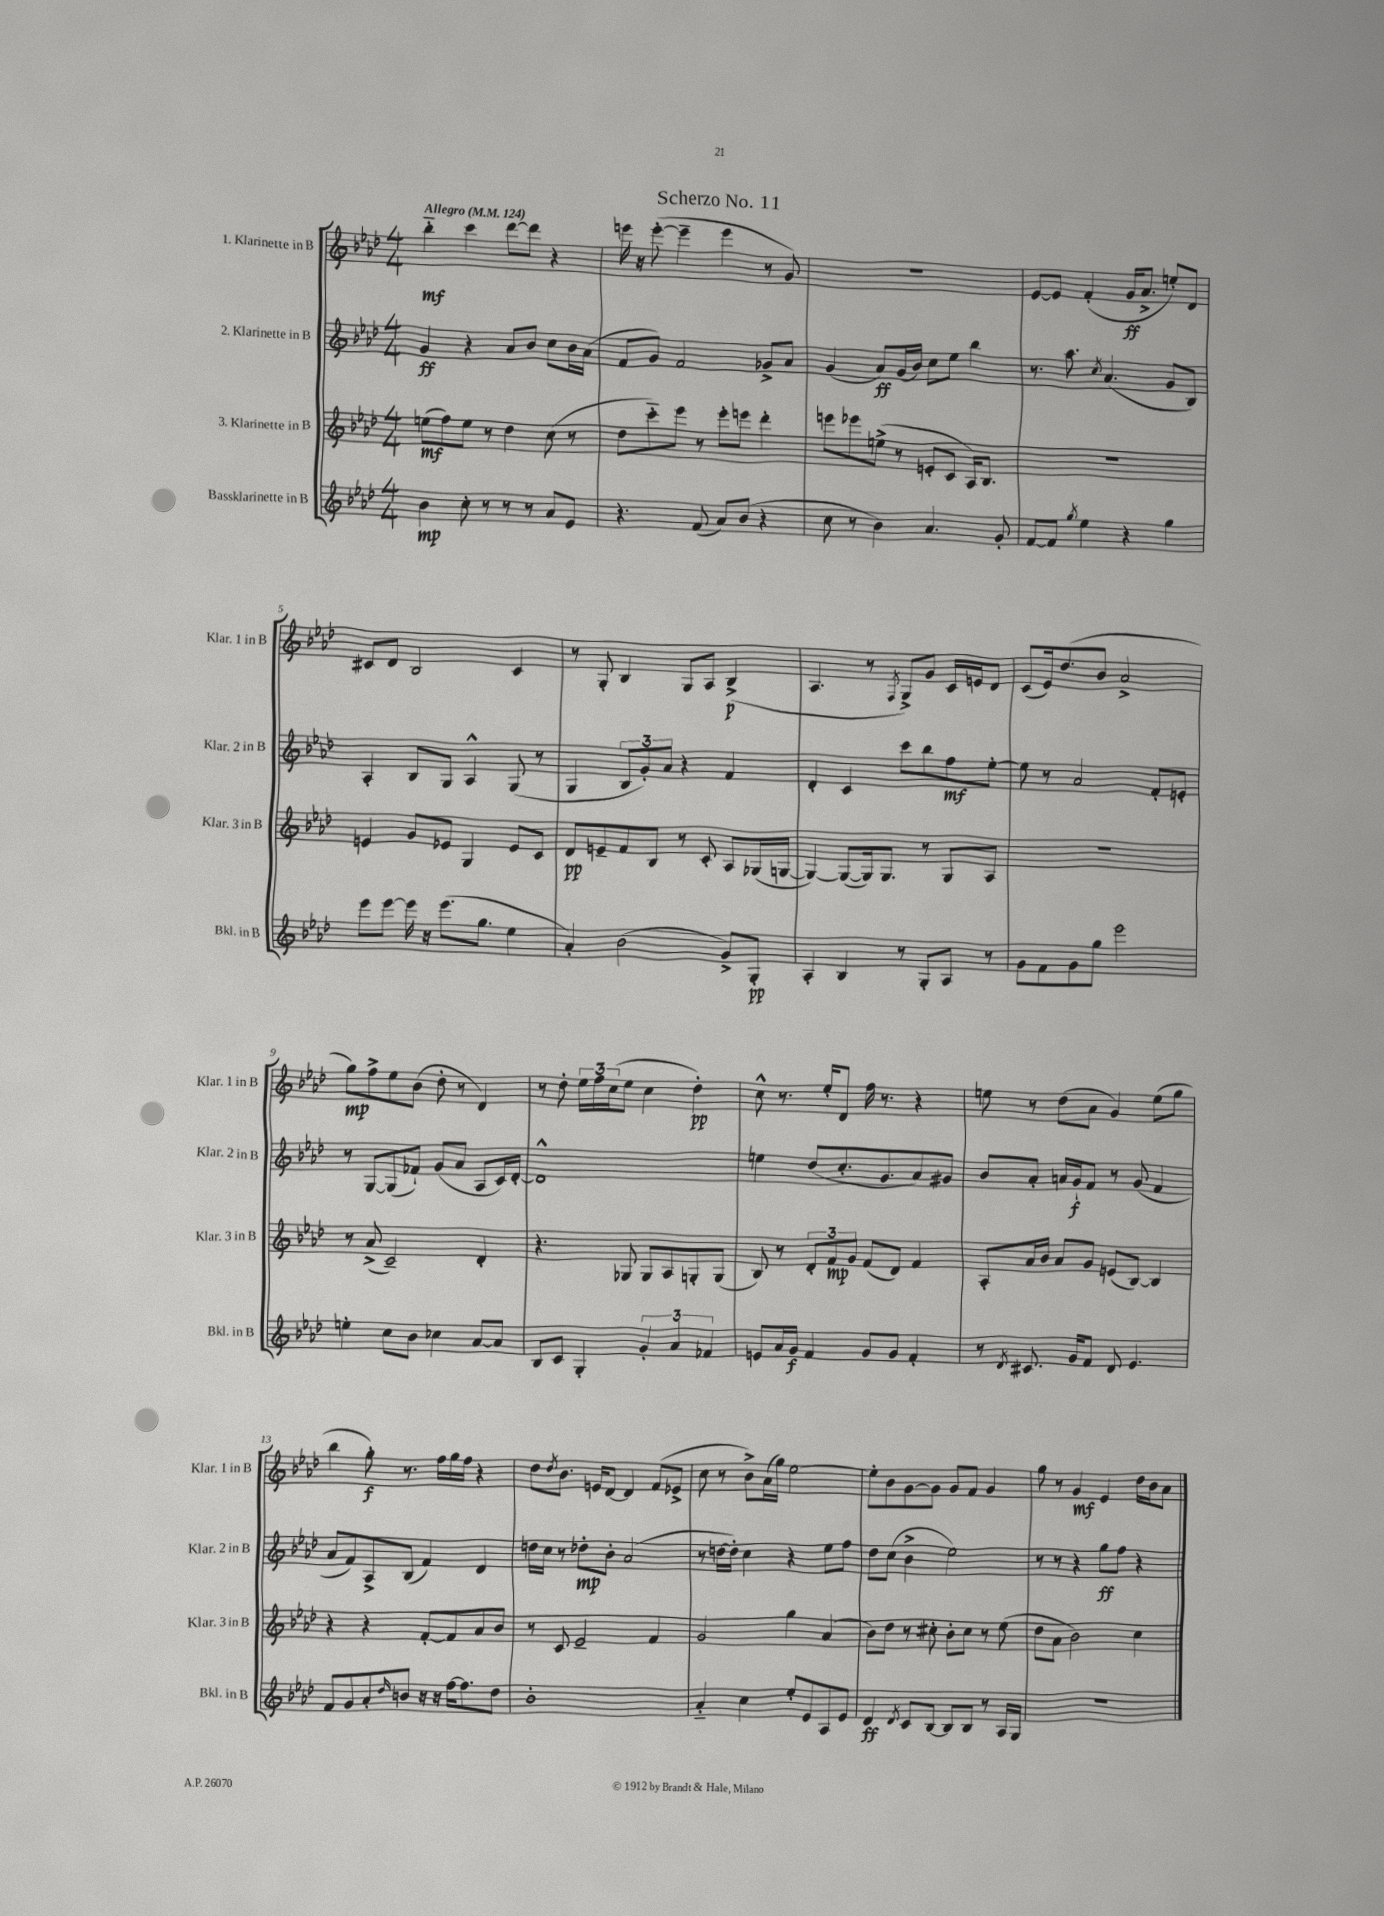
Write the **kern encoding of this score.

**kern	**dynam	**kern	**dynam	**kern	**dynam	**kern	**dynam
*part4	*part4	*part3	*part3	*part2	*part2	*part1	*part1
*staff4	*staff4	*staff3	*staff3	*staff2	*staff2	*staff1	*staff1
*I"Bassklarinette in B	*	*I"3. Klarinette in B	*	*I"2. Klarinette in B	*	*I"1. Klarinette in B	*
*I'Bkl. in B	*	*I'Klar. 3 in B	*	*I'Klar. 2 in B	*	*I'Klar. 1 in B	*
*clefG2	*	*clefG2	*	*clefG2	*	*clefG2	*
*k[b-e-a-d-]	*	*k[b-e-a-d-]	*	*k[b-e-a-d-]	*	*k[b-e-a-d-]	*
*M4/4	*	*M4/4	*	*M4/4	*	*M4/4	*
*MM124	*	*MM124	*	*MM124	*	*MM124	*
=1	=1	=1	=1	=1	=1	=1	=1
!	!	!	!	!	!	!LO:TX:a:B:t=Allegro	!
4b-\	mp	(8een\L	mf	4g/	ff	4bb-\	mf
.	.	8ff\)	.	.	.	.	.
8cc'\	.	8ee\J	.	4r	.	4ccc\	.
8r	.	8r	.	.	.	.	.
8r	.	4dd-\	.	8a-/L	.	[8ddd-\L	.
8r	.	.	.	8b-/J	.	8ddd-\J]	.
8a-/L	.	(8cc\	.	8cc\L	.	4r	.
8e-/J	.	8r	.	16b-\L	.	.	.
.	.	.	.	(16a-\JJ	.	.	.
=2	=2	=2	=2	=2	=2	=2	=2
4.r	.	8dd-\L	.	8f/L	.	16eeen\	.
.	.	.	.	.	.	16r	.
.	.	8ccc\)	.	8g/J)	.	([8eee'\	.
.	.	8eee-\J	.	2f/	.	4eee~\]	.
(8f/	.	8r	.	.	.	.	.
8a-/L)	.	8eee-'\L	.	.	.	4eee\	.
(8b-/J	.	8eeen\J	.	.	.	.	.
4r	.	4ddd-'\	.	8g-X^/L	.	8r	.
.	.	.	.	8a-/J	.	8g/)	.
=3	=3	=3	=3	=3	=3	=3	=3
8cc\	.	8eeen\L	.	(4g/	.	1r	.
8r	.	8eee-X\	.	.	.	.	.
4b-\)	.	(8een^\J	.	8a-/L)	ff	.	.
.	.	8r	.	(16g/L	.	.	.
.	.	.	.	16b-/JJ)	.	.	.
4.a-/	.	8en'/L	.	8cc\L	.	.	.
.	.	8c/J	.	8ee-\J	.	.	.
.	.	16A-/KL)	.	4bb-\	.	.	.
.	.	8.B-/J	.	.	.	.	.
8g'/	.	.	.	.	.	.	.
=4	=4	=4	=4	=4	=4	=4	=4
[8f/L	.	1r	.	8.r	.	[8e-/L	.
8f/J]	.	.	.	.	.	8e-/J]	.
.	.	.	.	8.aa-\	.	.	.
8qgg/	.	.	.	.	.	.	.
4ee-\	.	.	.	.	.	(4f'/	.
.	.	.	.	8qcc/	.	.	.
.	.	.	.	(4.a-/	.	.	.
4r	.	.	.	.	.	16g/KL	ff
.	.	.	.	.	.	8.a-^/J	.
4gg\	.	.	.	8g/L	.	8een'/L)	.
.	.	.	.	8B-/J)	.	8d-/J	.
!!LO:LB:g=z
=5	=5	=5	=5	=5	=5	=5	=5
8eee-\L	.	4en/	.	4A-'/	.	8c#X/L	.
[8eee-\J	.	.	.	.	.	8d-/J	.
16eee-\]	.	8g/L	.	8B-/L	.	2B-/	.
16r	.	.	.	.	.	.	.
(8.eee-\L	.	8e-X/J	.	8G/J	.	.	.
.	.	4G/	.	4A-^^/	.	.	.
8.gg\J	.	.	.	.	.	.	.
4ee-\	.	8e-/L	.	(8G/	.	4c#/	.
.	.	8c/J	.	8r	.	.	.
=6	=6	=6	=6	=6	=6	=6	=6
4a-'/)	.	8d-/L	pp	4G/	.	8r	.
.	.	8en~/	.	.	.	8G'/	.
(2b-\	.	8f/	.	12B-/L	.	4B-/	.
.	.	.	.	12g'/)	.	.	.
.	.	8B-/J	.	.	.	.	.
.	.	.	.	12a-/J	.	.	.
.	.	8r	.	4r	.	8G/L	.
.	.	8c'/	.	.	.	8A-/J	.
8g^/L)	.	8A-/L	.	4f/	.	(4B-^/	p
8G'/J	pp	(16G-X/L	.	.	.	.	.
.	.	[16Gn/JJ	.	.	.	.	.
=7	=7	=7	=7	=7	=7	=7	=7
4A-'/	.	4G/_)	.	4d-'/	.	4.A-/	.
4B-/	.	(8G/L_	.	4c/	.	.	.
.	.	16G/k])	.	.	.	8r	.
.	.	8.G/J	.	.	.	.	.
.	.	.	.	.	.	8qF/	.
8r	.	.	.	8ccc\L	.	8G^/L)	.
8G'/L	.	8r	.	8bb-\	.	8g/J	.
8A-/J	.	8G/L	.	8ff\	mf	16c/LL	.
.	.	.	.	.	.	16en/J	.
8r	.	8A-/J	.	[8ee-'\J	.	8d-/J	.
=8	=8	=8	=8	=8	=8	=8	=8
8g\L	.	1r	.	8ee-\]	.	(8c/L	.
8f\	.	.	.	8r	.	16e-/k)	.
.	.	.	.	.	.	(8.dd-/	.
8g\	.	.	.	2a-/	.	.	.
8gg\J	.	.	.	.	.	8b-/J	.
2eee-\	.	.	.	.	.	2a-^/	.
.	.	.	.	8f'/L	.	.	.
.	.	.	.	8en'/J	.	.	.
!!LO:LB:g=z
=9	=9	=9	=9	=9	=9	=9	=9
4een'\	.	8r	.	8r	.	8gg\L)	mp
.	.	(8a-^/	.	[8G/L	.	8ff^\	.
8cc\L	.	2c~/)	.	(8G/]	.	8ee-\	.
8b-\J	.	.	.	8f-X`/J)	.	(8b-\J	.
4cc-X\	.	.	.	(8g/L	.	8dd-'\	.
.	.	.	.	8a-/J	.	8r	.
[8a-/L	.	4d-'/	.	8A-/L	.	4d-/)	.
8a-/J]	.	.	.	16c/L)	.	.	.
.	.	.	.	[16d-'/JJ	.	.	.
=10	=10	=10	=10	=10	=10	=10	=10
8B-/L	.	4.r	.	1d-^^]	.	8r	.
8c/J	.	.	.	.	.	8dd-'\	.
4G'/	.	.	.	.	.	24ee-\LL	.
.	.	.	.	.	.	24ff\	.
.	.	.	.	.	.	(24cc\J	.
.	.	8G-X/	.	.	.	8ee-\J	.
6g'/	.	8G-/L	.	.	.	4cc\	.
.	.	8A-/	.	.	.	.	.
6a-/	.	.	.	.	.	.	.
.	.	8Gn'/	.	.	.	4dd-'\)	pp
6f-X/	.	.	.	.	.	.	.
.	.	(8G/J	.	.	.	.	.
=11	=11	=11	=11	=11	=11	=11	=11
8en/L	.	8B-/)	.	4een\	.	8cc^^\	.
16a-/L	.	8r	.	.	.	8.r	.
16g/JJ	f	.	.	.	.	.	.
4f/	.	12d-'/L	.	(8dd-/L	.	.	.
.	.	.	.	.	.	16ee-'/KL	.
.	.	12f/	mp	.	.	.	.
.	.	.	.	8.cc'/	.	8d-/J	.
.	.	12g/J	.	.	.	.	.
8g/L	.	(8f/L	.	.	.	16ff\	.
.	.	.	.	8.g/	.	8.r	.
8g/J	.	8d-/J)	.	.	.	.	.
4f'/	.	4f/	.	8a-/)	.	4r	.
.	.	.	.	8g#X/J	.	.	.
=12	=12	=12	=12	=12	=12	=12	=12
8r	.	8A-'/L	.	8b-/L	.	8een\	.
8qd-/	.	.	.	.	.	.	.
8.c#X/	.	16a-/L	.	8a-'/J	.	8r	.
.	.	16b-/JJ	.	.	.	.	.
.	.	8a-/L	.	16an/LL	.	(8dd-\L	.
16g/KL	.	.	.	16g`/J	f	.	.
8f/J	.	8g/J	.	8f/J	.	8a-\J	.
8d-/	.	(8en/L	.	8r	.	4g/)	.
4.e-/	.	[8B-/J)	.	(8g/	.	.	.
.	.	4B-/]	.	4f/	.	(8ee\L	.
.	.	.	.	.	.	8gg\J	.
!!LO:LB:g=z
=13	=13	=13	=13	=13	=13	=13	=13
8f/L	.	4r	.	8a-/L	.	4bb-\	.
8g/	.	.	.	8f/)	.	.	.
8a-'/	.	4r	.	8A-^/	.	8gg'\)	f
16qqdd-/	.	.	.	.	.	.	.
8bn/J	.	.	.	(8B-/J	.	8.r	.
16r	.	[8f'/L	.	4f/)	.	.	.
16r	.	.	.	.	.	16ff\LL	.
[16ff\KL	.	8f/]	.	.	.	16gg\	.
8.ff\]	.	.	.	.	.	16ff\JJ	.
.	.	8a-/	.	4d-/	.	4r	.
8dd-\J	.	8b-/J	.	.	.	.	.
=14	=14	=14	=14	=14	=14	=14	=14
1b-'	.	8r	.	16ddn\LL	.	8dd-\L	.
.	.	.	.	16cc\JJ	.	.	.
.	.	.	.	.	.	8qdd-/	.
.	.	8c/	.	8r	.	8.b-\J	.
.	.	2e-~/	.	8dd-X'\L	mp	.	.
.	.	.	.	.	.	16en/KL	.
.	.	.	.	8b-'\J	.	[8d-/J	.
.	.	.	.	(2a-/	.	4d-/]	.
.	.	4f/	.	.	.	(8f/L	.
.	.	.	.	.	.	8e-X^/J	.
=15	=15	=15	=15	=15	=15	=15	=15
4a-/	.	2g/	.	8r	.	8cc\	.
.	.	.	.	[16ddn\LL	.	8r	.
.	.	.	.	16dd'\JJ])	.	.	.
4cc\	.	.	.	4cc\	.	8b-^\L)	.
.	.	.	.	.	.	(16a-\L	.
.	.	.	.	.	.	16gg\JJ)	.
8ee-'/L	.	4gg\	.	4r	.	[2ee-\	.
8e-/	.	.	.	.	.	.	.
8A-/	.	(4a-/	.	8ee-\L	.	.	.
8e-/J	.	.	.	8ff\J	.	.	.
=16	=16	=16	=16	=16	=16	=16	=16
4d-/	ff	8b-\L)	.	8dd-\L	.	8ee-'\L]	.
.	.	8dd-\J	.	(8cc\J	.	8b-\	.
8qd-/	.	.	.	.	.	.	.
8c/L	.	8r	.	4b-^\	.	[8g\	.
[8B-/J	.	8cc#X'\	.	.	.	8g\J]	.
8B-/L]	.	8b-'\L	.	2ee-\)	.	8g/L	.
8B-/J	.	8cc#\J	.	.	.	8f/J	.
8r	.	8r	.	.	.	4g/	.
16A-/LL	.	(8ee-\	.	.	.	.	.
16G/JJ	.	.	.	.	.	.	.
=17	=17	=17	=17	=17	=17	=17	=17
1r	.	8dd-\L	.	8r	.	8gg\	.
.	.	8a-\J	.	8r	.	8r	.
.	.	2b-\)	.	4r	.	4g/	mf
.	.	.	.	8gg\L	ff	4e-/	.
.	.	.	.	8ff\J	.	.	.
.	.	4cc\	.	4r	.	16dd-\LL	.
.	.	.	.	.	.	16b-\J	.
.	.	.	.	.	.	8a-\J	.
==	==	==	==	==	==	==	==
*-	*-	*-	*-	*-	*-	*-	*-
